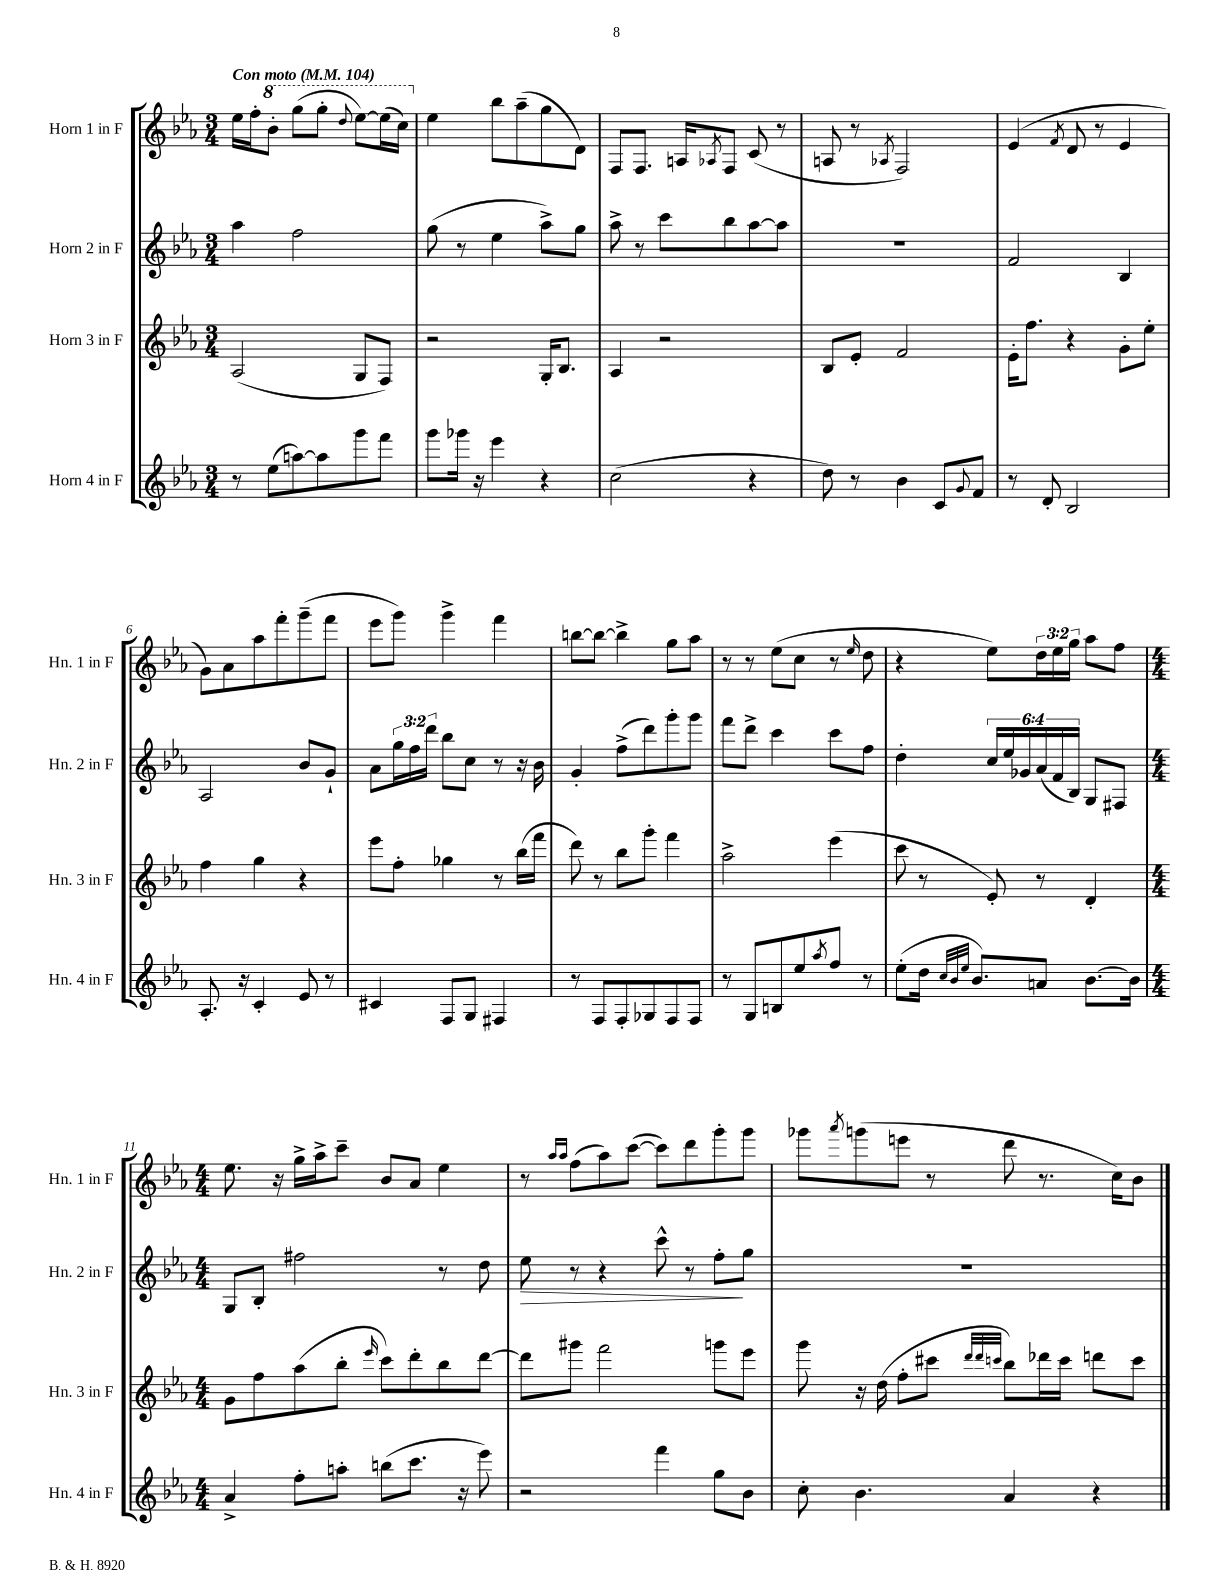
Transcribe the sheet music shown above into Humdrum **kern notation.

**kern	**kern	**kern	**kern
*staff4	*staff3	*staff2	*staff1
*clefG2	*clefG2	*clefG2	*clefG2
*k[b-e-a-]	*k[b-e-a-]	*k[b-e-a-]	*k[b-e-a-]
*M3/4	*M3/4	*M3/4	*M3/4
*MM104	*MM104	*MM104	*MM104
8r	(2A-	4aa-	16ee-
.	.	.	16ff'
(8ee-	.	.	8bb-'
[8aa)	.	2ff	(8ggg
8aa]	.	.	8ggg'
.	.	.	8qqddd
8ggg	8G	.	[8eee-)
8fff	8F)	.	(16eee-]
.	.	.	16ccc)
=	=	=	=
8ggg	2r	(8gg	4ee-
16ggg-	.	8r	.
16r	.	.	.
4eee-	.	4ee-	8bb-
.	.	.	(8aa-~
4r	16G'	8aa-^)	8gg
.	8.B-	.	.
.	.	8gg	8d)
=	=	=	=
(2cc	4A-	8aa-^	8F
.	.	8r	8.F
.	2r	8ccc	.
.	.	.	16A
.	.	.	8qA-
.	.	8bb-	8F
4r	.	[8aa-	(8c
.	.	8aa-]	8r
=	=	=	=
8dd)	8B-	2.r	8A
8r	8e-'	.	8r
.	.	.	8qA-
4b-	2f	.	2F)
8c	.	.	.
8qqg	.	.	.
8f	.	.	.
=	=	=	=
8r	16e-'	2f	(4e-
.	8.ff	.	.
8d'	.	.	.
.	.	.	8qf
2B-	4r	.	8d
.	.	.	8r
.	8g'	4B-	4e-
.	8ee-'	.	.
=	=	=	=
8.A-'	4ff	2A-	8g)
.	.	.	8a-
16r	.	.	.
4c'	4gg	.	8aa-
.	.	.	8fff'
8e-	4r	8b-	(8ggg~
8r	.	8g`	8fff
=	=	=	=
4c#	8eee-	8a-	8eee-
.	8ff'	24gg	8ggg)
.	.	24ff	.
.	.	24ddd	.
8F	4gg-	8bb-	4ggg^
8G	.	8cc	.
4F#	8r	8r	4fff
.	(16bb-	16r	.
.	16fff	16b-	.
=	=	=	=
8r	8ddd)	4g'	[8bb
8F	8r	.	8bb_
8F'	8bb-	(8ff^	4bb^]
8G-	8ggg'	8ddd)	.
8F	4fff	8ggg'	8gg
8F	.	8ggg	8aa-
=	=	=	=
8r	2aa-^	8fff	8r
8G	.	8ddd^	8r
8B	.	4ccc	(8ee-
8ee-	.	.	8cc
8qaa-	.	.	.
8ff	(4eee-	8ccc	8r
.	.	.	16qqee-
8r	.	8ff	8dd
=	=	=	=
(8ee-'	8ccc	4dd'	4r
16dd	8r	.	.
32qqcc	.	.	.
32qqb-	.	.	.
32qqee-	.	.	.
8.b-)	.	.	.
.	8e-')	24cc	8ee-)
.	.	24ee-	.
.	.	24g-	.
8a	8r	(24a-	24dd
.	.	24f	24ee-
.	.	24B-)	24gg
[8.b-	4d'	8G	8aa-
.	.	8F#	8ff
16b-]	.	.	.
=	=	=	=
*M4/4	*M4/4	*M4/4	*M4/4
4a-^	8g	8G	8.ee-
.	8ff	8B-'	.
.	.	.	16r
8ff'	(8aa-	2ff#	16gg^
.	.	.	16aa-^
8aa'	8bb-'	.	8ccc~
.	16qqeee-	.	.
(8bb	8ccc)	.	8b-
8.ccc	8ddd'	.	8a-
.	8bb-	8r	4ee-
16r	.	.	.
8eee-)	[8ddd	8dd	.
=	=	=	=
2r	8ddd]	8ee-	8r
.	.	.	16qqaa-
.	.	.	16qqaa-
.	8ggg#	8r	(8ff
.	2fff	4r	8aa-)
.	.	.	([8ccc
4fff	.	8ccc^^	8ccc])
.	.	8r	8ddd
8gg	8ggg	8ff'	8ggg'
8b-	8eee-	8gg	8ggg
=	=	=	=
8cc'	8ggg	1r	8ggg-
.	.	.	8qaaa-
4.b-	16r	.	(8ggg
.	(16dd	.	.
.	8ff'	.	8eee
.	8ccc#	.	8r
.	32qqddd	.	.
.	32qqddd	.	.
.	32qqccc	.	.
4a-	8bb-)	.	8ddd
.	16ddd-	.	8.r
.	16ccc	.	.
4r	8ddd	.	.
.	.	.	16cc)
.	8ccc	.	8b-
==	==	==	==
*-	*-	*-	*-
